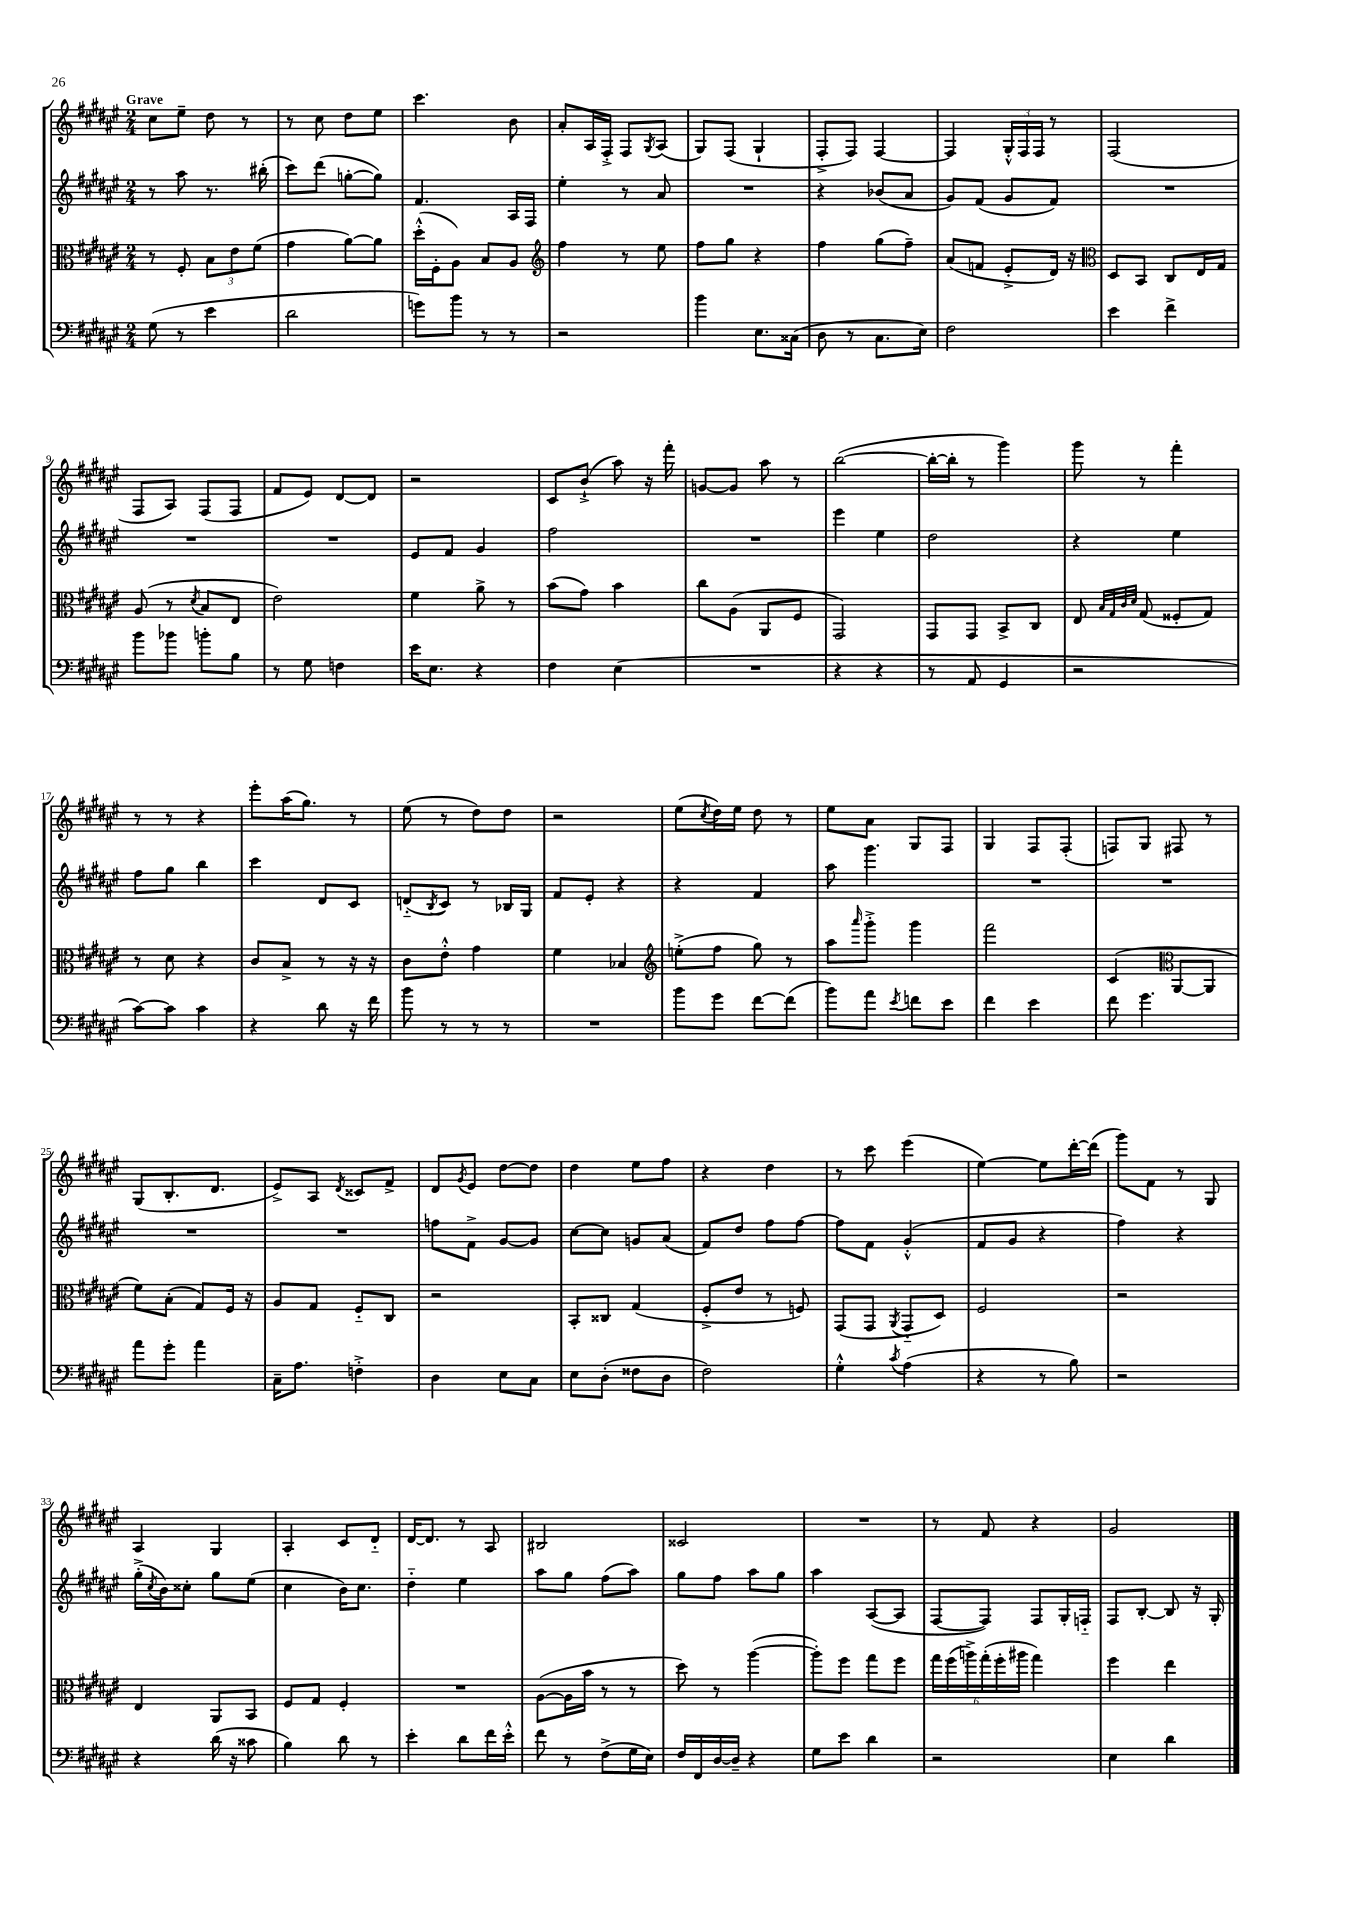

**kern	**kern	**kern	**kern
*staff4	*staff3	*staff2	*staff1
*clefF4	*clefC3	*clefG2	*clefG2
*k[f#c#g#d#a#e#]	*k[f#c#g#d#a#e#]	*k[f#c#g#d#a#e#]	*k[f#c#g#d#a#e#]
*M2/4	*M2/4	*M2/4	*M2/4
(8G#\	8r	8r	8cc#\L
8r	8F#'/	8aa#\	8ee#~\J
4e#\	12B\L	8.r	8dd#\
.	12e#\	.	.
.	.	.	8r
.	(12f#\J	.	.
.	.	(16bb#'\	.
=	=	=	=
2d#\	4g#\	8ccc#\L)	8r
.	.	(8ddd#\J	8cc#\
.	[8a#\L)	[8gg'\L	8dd#\L
.	8a#\]J	8gg\]J)	8ee#\J
=	=	=	=
8g\L)	(16dd#'^^\LL	4.f#/	4.ccc#\
.	16F#'\J	.	.
8b\J	8A#\J)	.	.
8r	8B/L	.	.
8r	8A#/J	16A#/LL	8b\
.	.	16F#/JJ	.
=	=	=	=
*	*clefG2	*	*
2r	4ff#\	4ee#'\	8a#'/L
.	.	.	16A#/L
.	.	.	16F#'^/JJ
.	8r	8r	8F#/L
.	.	.	8qG#/
.	8ee#\	8a#/	(8A#/J
=	=	=	=
4b\	8ff#\L	2r	8G#/L)
.	8gg#\J	.	(8F#/J
8.E#\L	4r	.	4G#`/
(16C##\Jk	.	.	.
=	=	=	=
8D#\	4ff#\	4r	8F#'^/L
8r	.	.	8F#/J)
8.C#\L	(8gg#\L	(8b-/L	[4F#/
.	8ff#~\J)	8a#/J	.
16E#\Jk)	.	.	.
=	=	=	=
2F#\	(8a#/L	8g#/L)	4F#/]
.	8f/J	(8f#/J	.
.	8e#'^/L	8g#/L	24G#'^^/LL
.	.	.	24F#/
.	.	.	24F#/JJ
.	16d#/Jk)	8f#/J)	8r
.	16r	.	.
=	=	=	=
*	*clefC3	*	*
4e#\	8D#/L	2r	(2F#/
.	8BB/J	.	.
4f#^\	8C#/L	.	.
.	16E#/L	.	.
.	16G#/JJ	.	.
=	=	=	=
8b\L	(8A#/	2r	8F#/L
8b-\J	8r	.	8A#/J)
.	8qd#/	.	.
8b'\L	8B/L	.	(8F#/L
8B\J	8E#/J	.	8F#/J
=	=	=	=
8r	2e#\)	2r	8f#/L
8G#\	.	.	8e#/J)
4F\	.	.	[8d#/L
.	.	.	8d#/]J
=	=	=	=
16e#\LK	4f#\	8e#/L	2r
8.E#\J	.	.	.
.	.	8f#/J	.
4r	8a#^\	4g#/	.
.	8r	.	.
=	=	=	=
4F#\	(8b\L	2ff#\	8c#/L
.	8g#\J)	.	(8b`^/J
(4E#\	4b\	.	8aa#\)
.	.	.	16r
.	.	.	16fff#'\
=	=	=	=
2r	8cc#\L	2r	[8g/L
.	(8A#\J	.	8g/]J
.	8AA#/L	.	8aa#\
.	8F#/J	.	8r
=	=	=	=
4r	2GG#/)	4eee#\	([2bb\
4r	.	4ee#\	.
=	=	=	=
8r	8GG#/L	2dd#\	16bb'\_LL
.	.	.	16bb'\]JJ
8AA#/	8GG#/J	.	8r
4GG#/	8BB^/L	.	4ggg#\)
.	8C#/J	.	.
=	=	=	=
2r	8E#/	4r	8ggg#\
.	32qqB/LLL	.	.
.	32qqG#/	.	.
.	32qqc#/	.	.
.	32qqd#/JJJ	.	.
.	(8G#/	.	8r
.	8F##'/L	4ee#\	4fff#'\
.	8G#/J)	.	.
=	=	=	=
[8c#\L)	8r	8ff#\L	8r
8c#\]J	8d#\	8gg#\J	8r
4c#\	4r	4bb\	4r
=	=	=	=
4r	8c#/L	4ccc#\	8eee#'\L
.	8B^/J	.	(16aa#\K
.	.	.	8.gg#\J)
8d#\	8r	8d#/L	.
16r	16r	8c#/J	8r
16f#\	16r	.	.
=	=	=	=
8b\	8c#\L	(8d'~/L	(8ee#\
.	.	8qB/	.
8r	8e#'^^\J	8c#/J)	8r
8r	4g#\	8r	8dd#\L)
8r	.	16B-/LL	8dd#\J
.	.	16G#/JJ	.
=	=	=	=
2r	4f#\	8f#/L	2r
.	.	8e#'/J	.
.	4B-/	4r	.
=	=	=	=
*	*clefG2	*	*
8b\L	(8ee'^\L	4r	(8ee#\L
.	.	.	8qcc#/
8g#\J	8ff#\J	.	16dd#\L)
.	.	.	16ee#\JJ
[8f#\L	8gg#\)	4f#/	8dd#\
(8f#\]J	8r	.	8r
=	=	=	=
8b\L)	8aa#\L	8aa#\	8ee#\L
.	16qqaaa#/	.	.
8a#\J	8ggg#'^\J	4.ggg#\	8a#\J
8qe#/	.	.	.
8f\L	4ggg#\	.	8G#/L
8e#\J	.	.	8F#/J
=	=	=	=
4f#\	2fff#\	2r	4G#/
4e#\	.	.	8F#/L
.	.	.	(8F#'/J
=	=	=	=
8f#\	(4c#/	2r	8F/L)
4.g#\	.	.	8G#/J
*	*clefC3	*	*
.	[8AA#/L	.	8F#/
.	8AA#/]J	.	8r
=	=	=	=
8a#\L	8f#\L)	2r	(8G#/L
8g#'\J	(8B'\J	.	8.B'/
4a#\	8G#/L)	.	.
.	.	.	8.d#/J
.	16F#/Jk	.	.
.	16r	.	.
=	=	=	=
16C#~\LK	8A#/L	2r	8e#^/L)
8.A#\J	.	.	.
.	8G#/J	.	8A#/J
.	.	.	8qd#/
4F'^\	8F#'~/L	.	8c##/L
.	8C#/J	.	8f#^/J
=	=	=	=
4D#\	2r	8ff\L	8d#/L
.	.	.	8qg#/
.	.	8f#^\J	8e#/J
8E#\L	.	[8g#/L	[8dd#\L
8C#\J	.	8g#/]J	8dd#\]J
=	=	=	=
8E#\L	8BB'/L	[8cc#\L	4dd#\
(8D#'\J	8C##/J	8cc#\]J	.
8F##\L	(4G#/	8g/L	8ee#\L
8D#\J	.	(8a#/J	8ff#\J
=	=	=	=
2F#\)	8F#'^/L	8f#/L)	4r
.	8e#/J	8dd#/J	.
.	8r	8ff#\L	4dd#\
.	8F/)	[8ff#\J	.
=	=	=	=
4G#'^^\	(8GG#/L	8ff#\]L	8r
.	8GG#/J	8f#\J	8ccc#\
8qc#/	8qAA#/	.	.
(4A#\	8GG#'~/L	(4g#'^^/	(4eee#\
.	8D#/J)	.	.
=	=	=	=
4r	2F#/	8f#/L	[4ee#\)
.	.	8g#/J	.
8r	.	4r	8ee#\]L
8B\)	.	.	[16ddd#'\L
.	.	.	(16ddd#\]JJ
=	=	=	=
2r	2r	4ff#\)	8ggg#\L)
.	.	.	8f#\J
.	.	4r	8r
.	.	.	8G#/
=	=	=	=
4r	4E#/	(16gg#'^\LL	4A#/
.	.	8qcc#/	.
.	.	16b\J)	.
.	.	8cc##'\J	.
(16d#\	8AA#/L	8gg#\L	4G#/
16r	.	.	.
8c##\	8BB/J	(8ee#\J	.
=	=	=	=
4B\)	8F#/L	4cc#\	4A#'/
.	8G#/J	.	.
8d#\	4F#'/	16b\LK)	8c#/L
.	.	8.cc#\J	.
8r	.	.	8d#'~/J
=	=	=	=
4e#'\	2r	4dd#'~\	[16d#/LK
.	.	.	8.d#/]J
8d#\L	.	4ee#\	8r
16f#\L	.	.	8A#/
16e#'^^\JJ	.	.	.
=	=	=	=
8f#\	([8A#\L	8aa#\L	2B#/
8r	16A#\]L	8gg#\J	.
.	16b\JJ	.	.
(8F#^\L	8r	(8ff#\L	.
16G#\L	8r	8aa#\J)	.
16E#\JJ)	.	.	.
=	=	=	=
16F#/LL	8dd#\)	8gg#\L	2c##/
16FF#/	.	.	.
[16D#/	8r	8ff#\J	.
16D#~/]JJ	.	.	.
4r	([4aa#\	8aa#\L	.
.	.	8gg#\J	.
=	=	=	=
8G#\L	8aa#'\]L)	4aa#\	2r
8e#\J	8ff#\J	.	.
4d#\	8gg#\L	([8A#/L	.
.	8ff#\J	8A#/]J	.
=	=	=	=
2r	24gg#\LL	[8F#/L	8r
.	(24ff#\	.	.
.	24aa^\)	.	.
.	(24gg#'\	8F#/]J)	8f#/
.	24ff#'\	.	.
.	24aa#\JJ	.	.
.	4gg#\)	8F#/L	4r
.	.	16G#'/L	.
.	.	16F'~/JJ	.
=	=	=	=
4E#\	4ff#\	8F#/L	2g#/
.	.	[8B'/J	.
4d#\	4ee#\	8B/]	.
.	.	16r	.
.	.	16G#'/	.
==	==	==	==
*-	*-	*-	*-
